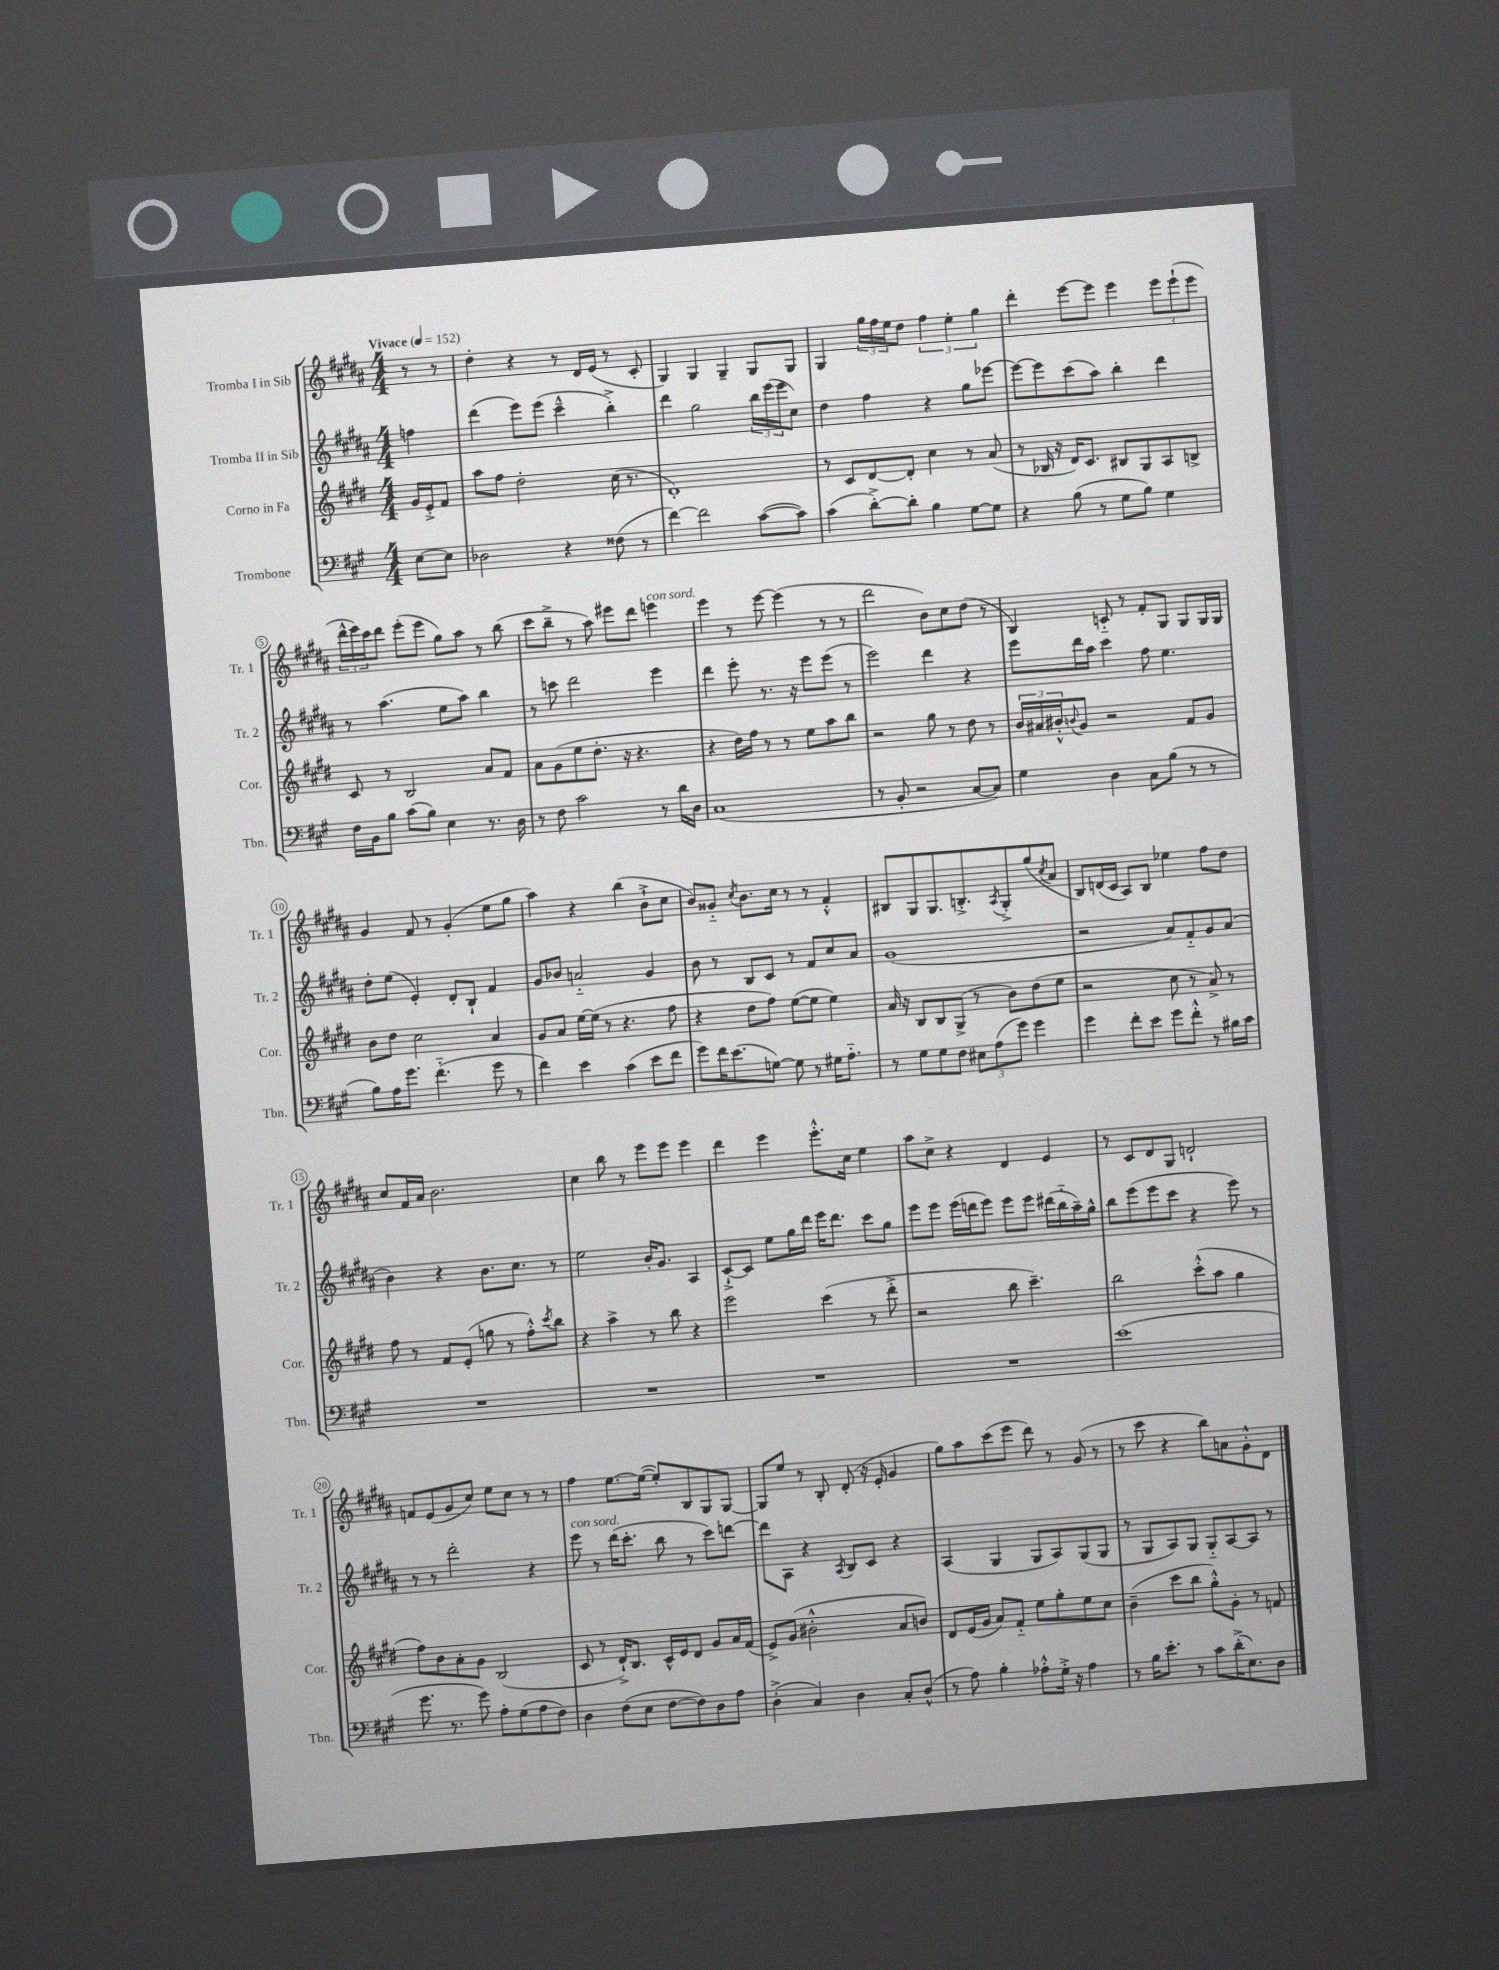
<<
\new StaffGroup <<
\new Staff = "s0" \with { instrumentName = "Tromba I in Sib" shortInstrumentName = "Tr. 1" } {
    \clef treble \key b \major \numericTimeSignature \time 4/4 \partial 4 \tempo "Vivace" 4 = 152
    r8 r8 |
    dis''4-. r4 r8 dis'16 e'16( r8 cis'8-. |
    gis4) gis4 gis4-- gis8 gis8 |
    gis4 \tuplet 3/2 { gis''16 fis''16 e''16 } dis''8 \tuplet 3/2 { fis''4 e''4-. gis''4 } |
    dis'''4-. e'''8~ e'''8 e'''4 \tuplet 3/2 { e'''8 e'''8-!( e'''8 } |
    \tuplet 3/2 { dis'''16-^ e'''16) cis'''16 } dis'''8 e'''8-.( e'''8 gis''8) ais''8 r8 b''8( |
    cis'''8 b''8---> r8 ais''8) eis'''8 dis'''8 e'''4^\markup { \italic "con sord." } |
    e'''4 r8 e'''8~ e'''4( r8 r8 |
    dis'''2 b'8) cis''8 dis''8( r8 |
    b4) c'8-_ r8 fis'8-. gis8 gis8 gis16 gis16 |
    gis'4 fis'8 r8 gis'4-.( e''8 gis''8 |
    ais''4) r4 b''4( b'8-!-> cis''8 |
    b'8) gisis'8-_ \acciaccatura { cis''8 } b'8. cis''16 r8 r8 fis'4-.-^ |
    bis8 gis8 gis8. b8.-.-> \acciaccatura { ais8 } gis8-.-> gis''8( \acciaccatura { cis''8 } ais'8 |
    b8) d'16( cis'16 ais8) b8 ees''4 fis''8 dis''8 |
    cis''8 fis'16 ais'16 b'2. |
    cis''4 b''8 r8 e'''8 e'''8 e'''4 |
    dis'''4 e'''4 e'''8.-.-^ cis''16 e''4 |
    ais''8 cis''8-> r4 dis'4 e'4 |
    r8 cis'8 dis'8 gis8 d'2-! |
    f'8 e'8( gis'8 cis''8) e''8 cis''8 r8 r8 |
    fis''4 e''8.~ e''16~( e''8-.) b8 gis8 gis8~ |
    gis8 e''8 r8 b8-. dis'8-.( r16 e'16-. gis'4 |
    gis''8) ais''8 cis'''8( e'''8 dis'''8) r8 gis'8( r8 |
    r8 cis'''8 r4 b''8) a'8 gis'8-.-^ dis'8 \bar "|." |
}
\new Staff = "s1" \with { instrumentName = "Tromba II in Sib" shortInstrumentName = "Tr. 2" } {
    \clef treble \key b \major \numericTimeSignature \time 4/4 \partial 4
    f''4 |
    dis'''4( e'''8) e'''8( cis'''4---^ b''4-.->) |
    dis'''4 gis''2 \tuplet 3/2 { b''16 e'''16( e'''16 } cis''8) |
    dis''4 fis''4 r4 gis''8 ees'''8~ |
    ees'''8~ ees'''8 cis'''8( ais''8) b''4-. dis'''4 |
    r8 ais''4.( e''8 ais''8) b''4 |
    r8 c'''8 dis'''2 e'''4 |
    dis'''4 e'''8-. r8. r16 e'''8 e'''8( r8 |
    e'''2) dis'''4 r4 |
    e'''8 dis'''16 ais''16 cis'''4 fis''8 e''4. |
    dis''8-. e''8( e'4-.) dis'8-. b8-! fis'4 |
    gis'8 bes'8 a'2-_ gis'4 |
    b'8 r8 b8 cis'8 r8 fis'8 cis''8 ais'8 |
    gis'1( |
    r2 ais'8) fis'8-_ gis'8 ais'8( |
    b'4) r4 b'8. cis''8. r8 |
    e''2 b'16-. gis'8. ais4 |
    cis'8~-!-> cis'8 e''8 gis''16 dis'''16 e'''16 dis'''8. cis'''8 gis''8 |
    e'''8 e'''8 e'''16( d'''16 e'''8) e'''8 e'''8 dis'''16( b''16-_ ais''16--) gis''16-^ |
    b''8 e'''8( e'''8 cis'''8 r4 e'''8) r8 |
    r8 r8 dis'''2-. r4 |
    e'''8^\markup { \italic "con sord." } r8 dis'''16( cis'''8.-. b''8 r8 cis'''8) d'''8~ |
    d'''8 ais8 r4 \acciaccatura { ais8 } b8 cis'8 r4 |
    ais4( gis4 gis8 ais8) gis8( gis8 |
    r8 gis8 ais8) gis8 gis8-_ ais8~ ais8 r8 \bar "|." |
}
\new Staff = "s2" \with { instrumentName = "Corno in Fa" shortInstrumentName = "Cor." } {
    \clef treble \key e \major \numericTimeSignature \time 4/4 \partial 4
    gis'16 e'16-.-> fis'8 |
    a''8 fis''8 dis''2-. cis''16( r8. |
    dis'1-.) |
    r8 cis'8 dis'8~ dis'8-. cis''4 r8 a'8( |
    r8 bes16 r16 dis'16) cis'8. bis8 gis8 a8 b8-> |
    cis'8 r8 b2 a'8 fis'8 |
    a'8 gis'8( e''8 dis''8.-. r16 r4. |
    r4 dis''16) fis''16 r8 r8 e''8 a''8 b''8 |
    r2 gis''8 r8 dis''8 r8 |
    \tuplet 3/2 { b'16 ais'16 bis'16-.-^ } \appoggiatura { b'8 } gis'8 r2 fis'8 gis'8 |
    b'8 dis''8 cis''2 a'4 |
    gis'8 a'8 e''16~ e''16( r8 r4. fis''8 |
    r4 dis''8 fis''8) e''8~( e''8 e''4) |
    a'16 r16 b8 b8 gis8->( r8 b'8) dis''8( e''8 |
    r2 cis''8 r8 a'8->) r8 |
    fis''8 r8 fis'8 e'8-.( g''8 r8 fis''8-.-^) \acciaccatura { cis'''8 } b''8 |
    r4 a''4-> r8 b''8 r4 |
    e'''2 cis'''4( r8 dis'''8-.-> |
    r2 b''8 cis'''4.--) |
    b''2 cis'''8-.-^( a''8 gis''4 |
    fis''8) b'8 a'8-. gis'8 b2( |
    cis'8 r8 dis'16-!->) b8. cis'16-^ e'16 dis'8 gis'8 a'16 fis'16( |
    e'8->) gis'8( bis'2-.-^ a'8 b'8) |
    dis'8 e'16( gis'16 a'8) fis'8-_ e''8 gis''8-. e''8 cis''8 |
    b'4--( cis'''8 b''8 gis''8-.-^) gis'8-. r8 f'8 \bar "|." |
}
\new Staff = "s3" \with { instrumentName = "Trombone" shortInstrumentName = "Tbn." } {
    \clef bass \key a \major \numericTimeSignature \time 4/4 \partial 4
    e8~ e8 |
    des2 r4 fisis8( r8 |
    fis'4~) fis'2 cis'8~( cis'8) |
    cis'4( d'8~-.->) d'8-. b4 gis8~ gis8 |
    r4 b8( r8 gis8 b8) gis4 |
    fis16 b,16 b8 cis'8( b8) e4 r8. d16 |
    r8 fis8 cis'2 r8 d'16 d16 |
    cis1( |
    r8 b,8-. r2 cis8~ cis8) |
    gis4 d4 cis8 b8( r8 r8 |
    b8) a16 gis'8. fis'4.-_( gis'8 r8 |
    fis'4) e'4 cis'4( e'8 fis'8 |
    gis'8) fis'16 e'8.( g8~) g8 r8 gis16 a8.-_ |
    r8 gis8 gis8 fis8 \tuplet 3/2 { eis8 a8( gis'8) } gis'4 |
    gis'4 fis'8-. e'8 gis'8 fis'8-.-^ r8 bis16 cis'16 |
    R1 |
    R1 |
    R1 |
    R1 |
    e'1( |
    gis'8. r8. gis'8) a8-. gis8( a8 fis8) |
    d4 fis8( e8 fis8~ fis8) d8 a8 |
    d4-.->( cis4) d4 cis8-. d8-^( |
    r8 a8) b4-. aes8-.-^ gis16-.-> r16 aes4 |
    r8 b16 e'8.-. r8 cis'8 d'16-.->( e8.) d8 \bar "|." |
}
>>
>>
\layout { \context { \Score \override BarNumber.stencil = #(make-stencil-circler 0.1 0.3 ly:text-interface::print) } }
